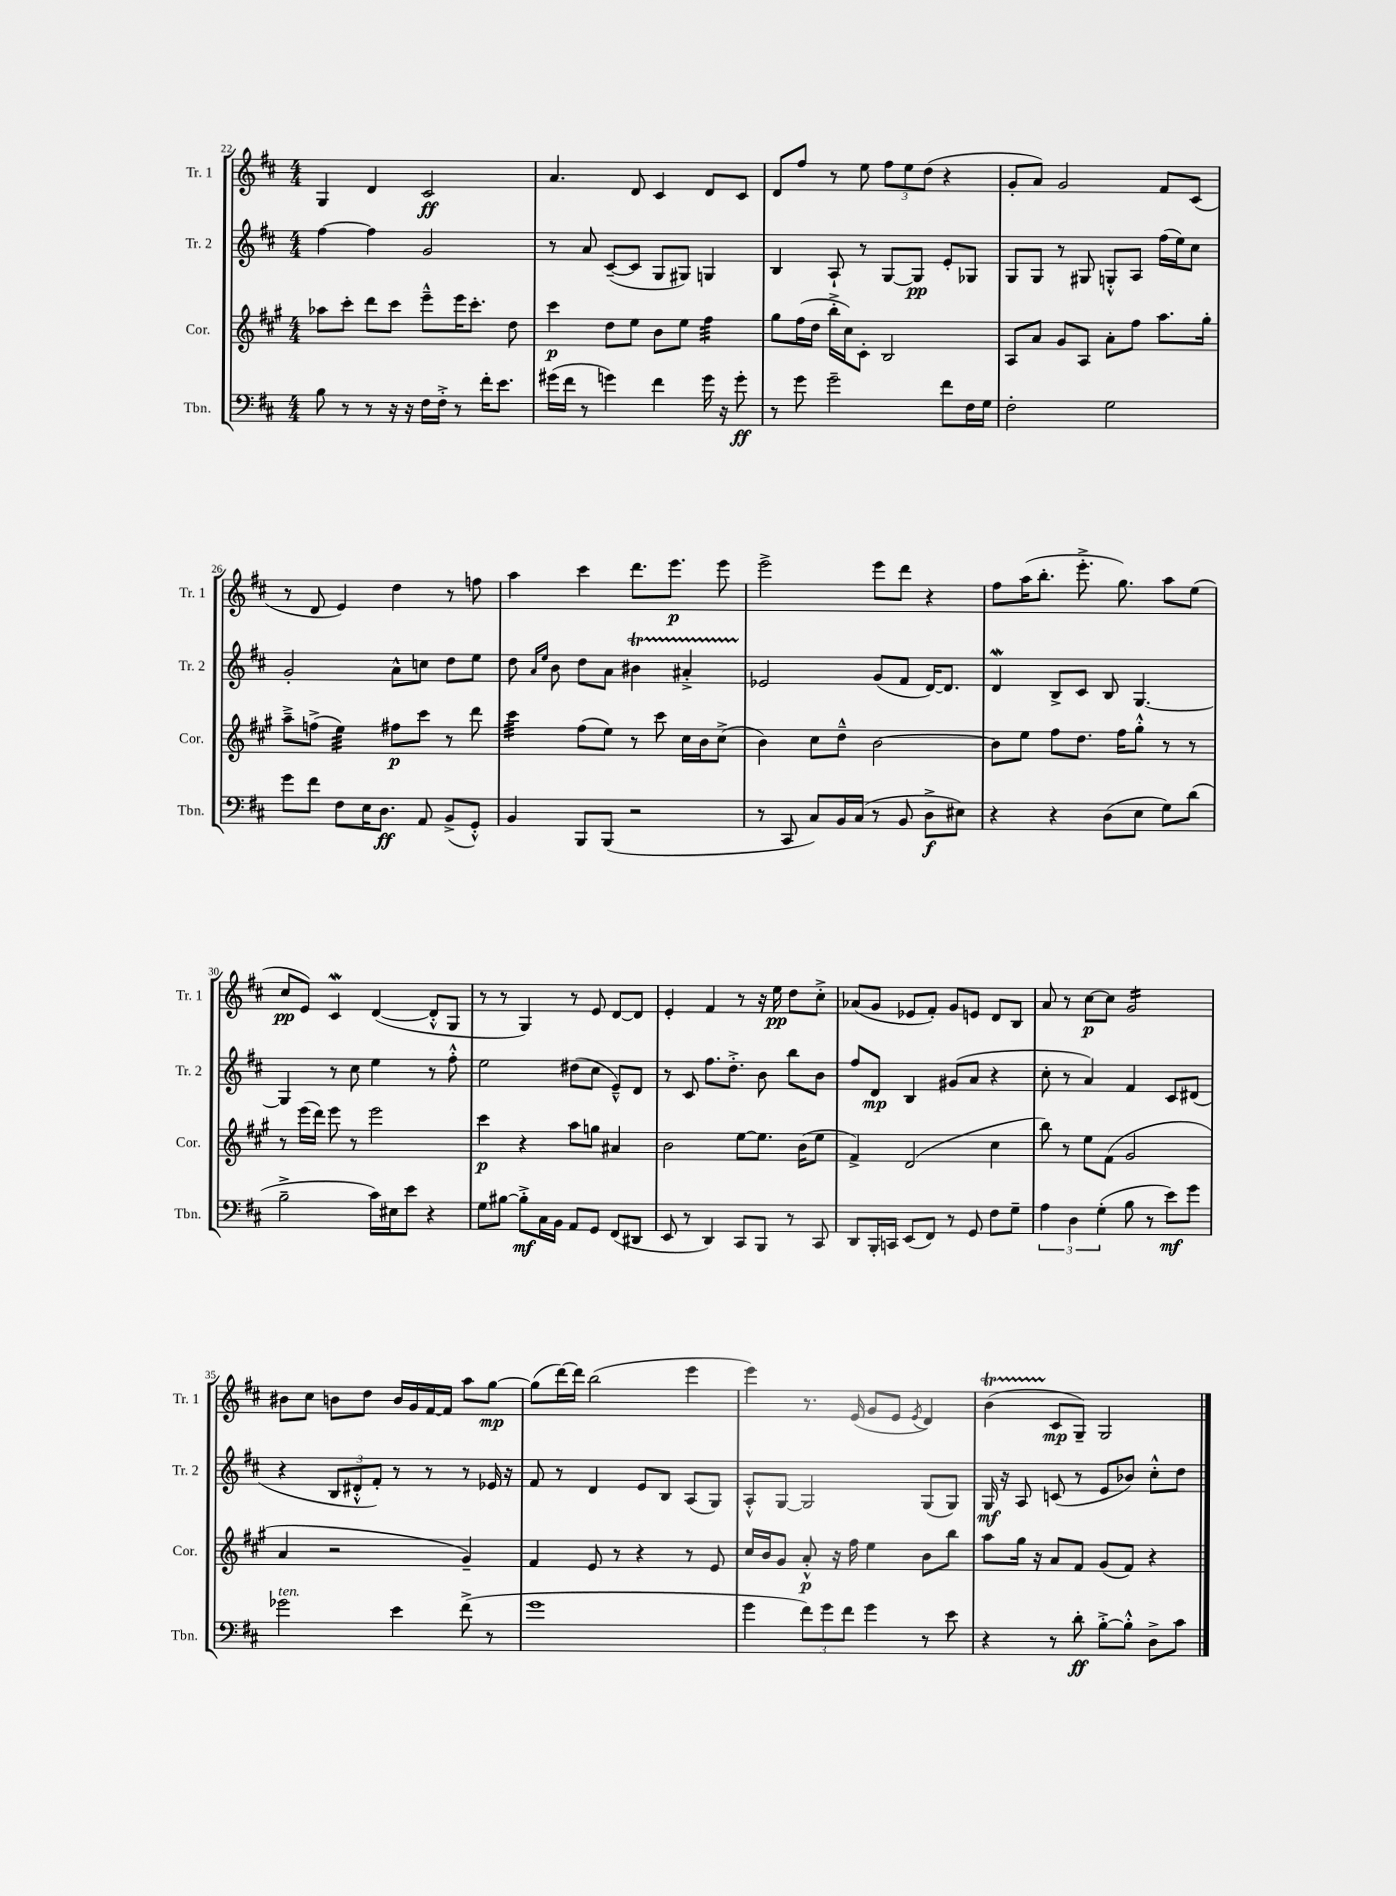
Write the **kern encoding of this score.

**kern	**kern	**kern	**kern
*staff4	*staff3	*staff2	*staff1
*clefF4	*clefG2	*clefG2	*clefG2
*k[f#c#]	*k[f#c#g#]	*k[f#c#]	*k[f#c#]
*M4/4	*M4/4	*M4/4	*M4/4
8B	8aa-	[4ff#	4G
8r	8ccc#'	.	.
8r	8ddd	4ff#]	4d
16r	8ccc#	.	.
16r	.	.	.
16F#	8eee~^^	2g	2c#
16F#'^	.	.	.
8r	16eee	.	.
.	8.ccc#'	.	.
16f#'	.	.	.
8.e	.	.	.
.	8dd	.	.
=	=	=	=
(16g#	4ccc#	8r	4.a
16f#	.	.	.
8r	.	8a	.
4g)	8dd	([8c#~	.
.	8ee	8c#]	8d
4f#	8b	8G	4c#
.	8ee	8G#)	.
16g	4ff#	4G	8d
16r	.	.	.
8g'	.	.	8c#
=	=	=	=
8r	8gg#	4B	8d
8g	(16ff#	.	8ff#
.	16dd	.	.
2g~	16bb'^	8A`	8r
.	16cc#)	.	.
.	8c#'	8r	8ee
.	2B	[8G	12ff#
.	.	.	12ee
.	.	8G]	.
.	.	.	(12dd
8f#	.	8e'	4r
16F#	.	8G-	.
16G	.	.	.
=	=	=	=
2F#'	8A	8G	8g'
.	8a	8G	8a)
.	8g#	8r	2g
.	8A	8G#	.
2G	8a'	8G'^^	.
.	8ff#	8A	.
.	8.aa	(16ff#	8f#
.	.	16ee)	.
.	.	8cc#	(8c#
.	16gg#'	.	.
=	=	=	=
8g	8aa~^	2g'	8r
8f#	(8ff^	.	8d
8F#	4ee)	.	4e)
16E	.	.	.
8.D	.	.	.
.	8ff#	8a^^	4dd
8AA	8ccc#	8cc	.
(8BB^	8r	8dd	8r
8GG'^^)	8ddd	8ee	8ff
=	=	=	=
4BB	4ccc#	8dd	4aa
.	.	16qqa	.
.	.	16qqee	.
.	.	8b	.
8BBB	(8ff#	8dd	4ccc#
(8BBB	8ee)	8a	.
2r	8r	4b#	8.ddd
.	8ccc#	.	.
.	.	.	8.eee
.	16cc#	4a#'^	.
.	16b	.	.
.	(8cc#^	.	8eee
=	=	=	=
8r	4b)	2e-	2eee^
8CC#	.	.	.
8C#)	8cc#	.	.
16BB	8dd~^^	.	.
(16C#	.	.	.
8r	[2b	(8g	8eee
8BB	.	8f#	8ddd
8D^	.	[16d)	4r
.	.	8.d]	.
8E#)	.	.	.
=	=	=	=
4r	8b]	4d	8ff#
.	8ee	.	(16aa
.	.	.	8.bb'
4r	8ff#	8B^	.
.	8.dd	8c#	8.eee'^
(8D	.	8B	.
.	16ff#	.	8.gg)
8E	8gg#'^^	[4.G	.
8G)	8r	.	8aa
(8d	8r	.	(8ee
=	=	=	=
2B~^	8r	4G]	8cc#
.	(16eee	.	8e)
.	16ddd)	.	.
.	8eee	8r	4c#
.	8r	8cc#	.
16c#)	2eee	4ee	([4d
16E#	.	.	.
8e	.	.	.
4r	.	8r	8d'^^]
.	.	8ff#'^^	8G
=	=	=	=
8G	4ccc#	2ee	8r
[8B#	.	.	8r
8B#'^]	4r	.	4G)
16C#	.	.	.
16BB	.	.	.
8AA	8aa	(8dd#	8r
8GG	8gg	8cc#	8e
(8FF#	4a#	8e~^^)	[8d
8DD#	.	8d	8d]
=	=	=	=
8EE	2b	8r	4e'
8r	.	8c#	.
4DD)	.	8.ff#	4f#
.	.	8.dd'^	.
8CC#	[8ee	.	8r
8BBB	8.ee]	8b	16r
.	.	.	16ee
8r	.	8bb	8dd
.	(16b	.	.
8CC#	8ee	8b	8cc#'^
=	=	=	=
8DD	4f#^)	8ff#	(8a-
16BBB'	.	8d	8g
16CC	.	.	.
(8EE	(2d	4B	8e-
8FF#)	.	.	8f#')
8r	.	(8g#	8g
8GG	.	8a	8e
8F#	4cc#	4r	8d
8G~	.	.	8B
=	=	=	=
6A	8bb)	8cc#'	8a
.	8r	8r	8r
6D	.	.	.
.	8ee	4a)	[8cc#
(6G'	.	.	.
.	(8f#	.	8cc#]
8B	2g#	4f#	2g
8r	.	.	.
8e)	.	8c#	.
8g	.	(8d#	.
=	=	=	=
2g-	4a	4r	8b#
.	.	.	8cc#
.	2r	12B	8b
.	.	12d#'^^	.
.	.	.	8dd
.	.	12f#')	.
4e	.	8r	16b
.	.	.	16g
.	.	8r	[16f#
.	.	.	16f#]
(8f#^	4g#~)	8r	8aa
8r	.	16e-	[8gg
.	.	16r	.
=	=	=	=
1g	4f#	8f#	(8gg]
.	.	8r	[16ddd)
.	.	.	16ddd]
.	8e	4d	(2bb
.	8r	.	.
.	4r	8e	.
.	.	8B	.
.	8r	(8A	4eee
.	8e	8G)	.
=	=	=	=
4g	16cc#	8A'^^	4eee)
.	16b	.	.
.	8g#	[8G	.
12f#)	8a'^^	2G]	8.r
12g	.	.	.
.	16r	.	.
12f#	.	.	.
.	16ff#	.	(16e
4g	4ee	.	8g
.	.	.	8e
.	.	.	8qe
8r	8b	(8G	4d)
8e	8bb	8G)	.
=	=	=	=
4r	8aa	16G	(4b
.	.	16r	.
.	16gg#	8A	.
.	16r	.	.
8r	8a	(8c	8c#
8d'	8f#	8r	8G~)
[8B'^	(8g#	8e	2G
8B'^^]	8f#)	8b-)	.
8D^	4r	8cc#'^^	.
8c#	.	8dd	.
==	==	==	==
*-	*-	*-	*-
